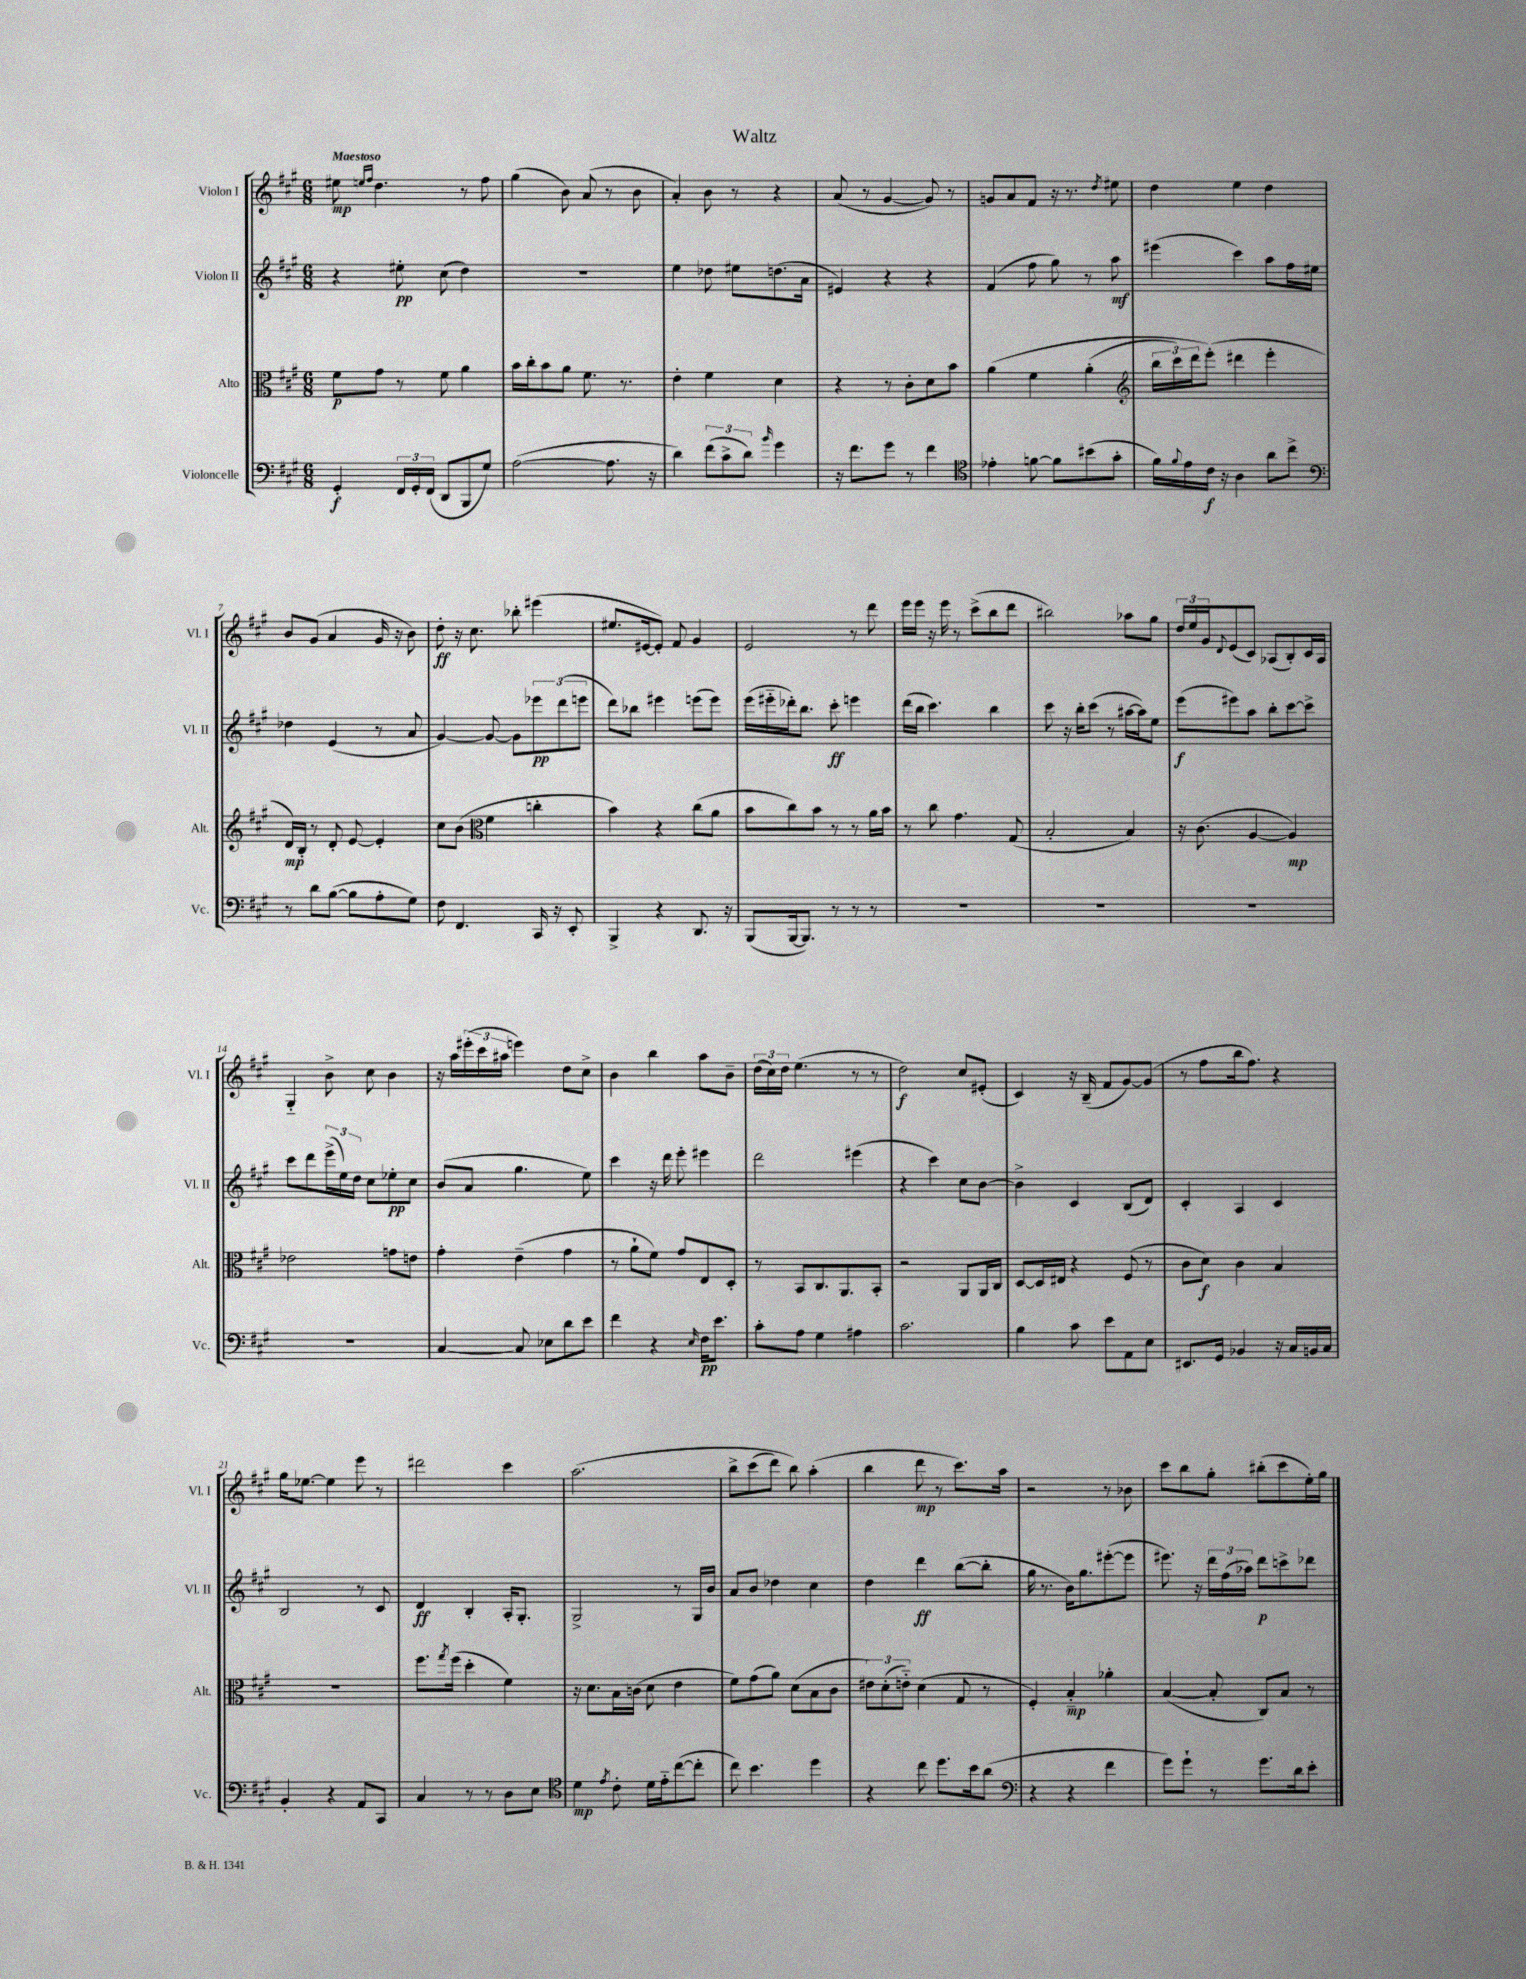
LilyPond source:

\header { title = "Waltz" }
<<
\new StaffGroup <<
\new Staff = "s0" \with { instrumentName = "Violon I" shortInstrumentName = "Vl. I" } {
    \clef treble \key a \major \numericTimeSignature \time 6/8 \tempo "Maestoso"
    eis''8\mp \grace { e''16 fis''16 } d''4. r8 fis''8 |
    gis''4( b'8) a'8( r8 b'8 |
    a'4-.) b'8 r8 r4 |
    a'8( r8 gis'4~ gis'8) r8 |
    g'8 a'8 fis'8 r16 r8. \acciaccatura { d''8 } eis''8 |
    d''4 e''4 d''4 |
    b'8 gis'8( a'4 gis'16 r16 b'8) |
    d''8-.\ff r16 cis''8. bes''8-. eis'''4( |
    eis''8. eis'16~ eis'8-.) fis'8 gis'4 |
    e'2 r8 d'''8 |
    e'''16 e'''16 r16 e'''16 r8 cis'''8->( b''8 d'''8 |
    bis''2) aes''8 gis''8 |
    \tuplet 3/2 { d''16 e''16 gis'16 } \appoggiatura { d'8 } e'8( cis'8) aes8( b8-.) cis'16 aes16 |
    gis4-_ b'8-> cis''8 b'4 |
    r16 a''16 \tuplet 3/2 { eis'''16-.( cis'''16 ais''16 } e'''4) d''8 cis''8-> |
    b'4 b''4 a''8 b'8-- |
    \tuplet 3/2 { d''16( cis''16) d''16 } e''4.( r8 r8 |
    d''2\f) cis''8 eis'8-.( |
    cis'4) r16 b16--( fis'8 gis'8~) gis'8( |
    r8 fis''8 b''16 fis''8.) r4 |
    gis''16 ees''8.~ ees''4 e'''8 r8 |
    dis'''2 cis'''4 |
    a''2.\( |
    b''8-> cis'''8( d'''8) b''8\) a''4-.( |
    b''4 d'''8\mp r8 cis'''8.) a''16 |
    r2 r8 bes'8 |
    cis'''8 b''8 gis''8-. bis''8-.( cis'''8 e''16-.) gis''16 \bar "|." |
}
\new Staff = "s1" \with { instrumentName = "Violon II" shortInstrumentName = "Vl. II" } {
    \clef treble \key a \major \numericTimeSignature \time 6/8
    r4 eis''8-.\pp cis''8( d''4) |
    R2. |
    e''4 des''8 eis''8 d''8.( a'16 |
    eis'4) r4 r4 |
    fis'4( fis''8 gis''8) r8 a''8\mf |
    eis'''4( cis'''4) a''8 fis''16 eis''16 |
    des''4 e'4( r8 a'8 |
    gis'4~) gis'8~ gis'8 \tuplet 3/2 { ees'''8\pp d'''8( e'''8 } |
    d'''8) bes''8 eis'''4 e'''8( e'''8) |
    e'''16( eis'''16-_ des'''16-.) b''8. cis'''8-.\ff e'''4 |
    d'''16( b''16 cis'''4.) b''4 |
    cis'''8 r16 b''16-. cis'''8( r8 ais''16~ ais''16) e''8 |
    e'''8\f( eis'''8) a''8 b''8-. cis'''8~ cis'''8-> |
    cis'''8 d'''8 \tuplet 3/2 { e'''16->( e''16) d''16 } cis''8 ees''8-.\pp cis''8 |
    b'8( a'8 gis''4. e''8) |
    cis'''4 r16 d'''16 e'''8-. eis'''4 |
    d'''2 eis'''4( |
    r4 cis'''4) cis''8 b'8~ |
    b'4-> cis'4 b8( d'8) |
    cis'4-. a4 cis'4 |
    b2 r8 cis'8 |
    d'4\ff b4-. a16-. gis8.-. |
    gis2-> r8 gis16 b'16 |
    a'8 b'8 des''4 cis''4 |
    d''4 d'''4\ff b''8~( b''8-. |
    gis''16 r8. b'16) gis''8. eis'''8~-.( eis'''8 |
    eis'''8.) r16 \tuplet 3/2 { d'''16 fis''16( aes''16) } d'''8\p c'''8-> des'''8 \bar "|." |
}
\new Staff = "s2" \with { instrumentName = "Alto" shortInstrumentName = "Alt." } {
    \clef alto \key a \major \numericTimeSignature \time 6/8
    fis'8\p gis'8 r8 fis'8 a'4 |
    b'16 cis''16-. b'8 a'8 fis'8. r8. |
    e'4-. fis'4 d'4 |
    r4 r8 cis'8-. d'8 b'8 |
    a'4\( fis'4 a'4-.( |
    \clef treble \tuplet 3/2 { b''16 cis'''16) d'''16 } e'''8-.(\) dis'''4 e'''4-. |
    d'16\mp) b16-. r8 d'8-. e'8~ e'4-. |
    cis''8 b'8( \clef alto fis'4 c''4-. |
    b'4) r4 cis''8( a'8 |
    b'8 cis''8) b'8 r8 r8 a'16 b'16 |
    r8 cis''8 gis'4. gis8( |
    b2-. b4) |
    r16 cis'8.( a4~ a4\mp) |
    ees'2 g'8 e'8 |
    gis'4-. e'4--( gis'4 |
    r8 a'8-! fis'8) gis'8 e8 d8-. |
    r8 b,8 cis8. a,8. b,8-. |
    r2 a,8 a,16 cis16 |
    d8~ d16 eis16 r4 fis8( r8 |
    cis'8 d'8\f) cis'4 b4 |
    R2. |
    fis''8. \acciaccatura { gis''8 } fis''16( d''4-. fis'4) |
    r16 d'8. b16 c'16( d'8 e'4 |
    fis'8) gis'8( a'8) d'8( b8 cis'8 |
    \tuplet 3/2 { eis'8) d'8-.( e'8-_) } d'4( gis8 r8 |
    fis4-.) b4-_\mp aes'4-. |
    b4~( b8-. cis8) b8 r8 \bar "|." |
}
\new Staff = "s3" \with { instrumentName = "Violoncelle" shortInstrumentName = "Vc." } {
    \clef bass \key a \major \numericTimeSignature \time 6/8
    gis,4-.\f \tuplet 3/2 { fis,16 gis,16-. fis,16( } d,8 b,,8 gis8) |
    a2~( a8. r16 |
    d'4) \tuplet 3/2 { fis'8( cis'8-> d'8) } \grace { b'16 } gis'4 |
    r16 fis'8. gis'8 r8 fis'4 |
    \clef tenor ees'4-. f'8~ f'8 bis'8( gis'8-. |
    fis'16) \appoggiatura { fis'8 } e'16 cis'16\f r16 a4 a'8 cis''8-> |
    \clef bass r8 d'8 b8~( b8 a8-. gis8) |
    fis8 fis,4. cis,16 r16 e,8-. |
    b,,4-> r4 d,8. r16 |
    b,,8( b,,16~ b,,8.) r8 r8 r8 |
    R2. |
    R2. |
    R2. |
    R2. |
    cis4~ cis8 ees8 d'8 e'8 |
    fis'4 r4 \grace { e16 } fis16\pp e'8. |
    cis'8-. a8 gis4 ais4 |
    cis'2. |
    b4 cis'8 e'8 a,8 e8 |
    eis,8. gis,16 bes,4 r16 cis16 b,16 cis16 |
    b,4-. r4 a,8 cis,8 |
    cis4 r8 r8 d8 e8 |
    \clef tenor d'4\mp \acciaccatura { e'8 } cis'8-. d'16 e'16-_ cis''8~( cis''8-. |
    cis''8) b'4. d''4 |
    r4 cis''8 d''8. b'16 a'8( |
    \clef bass r4 r4 fis'4 |
    gis'8) gis'8-! r8 gis'8. d'16 e'8-. \bar "|." |
}
>>
>>
